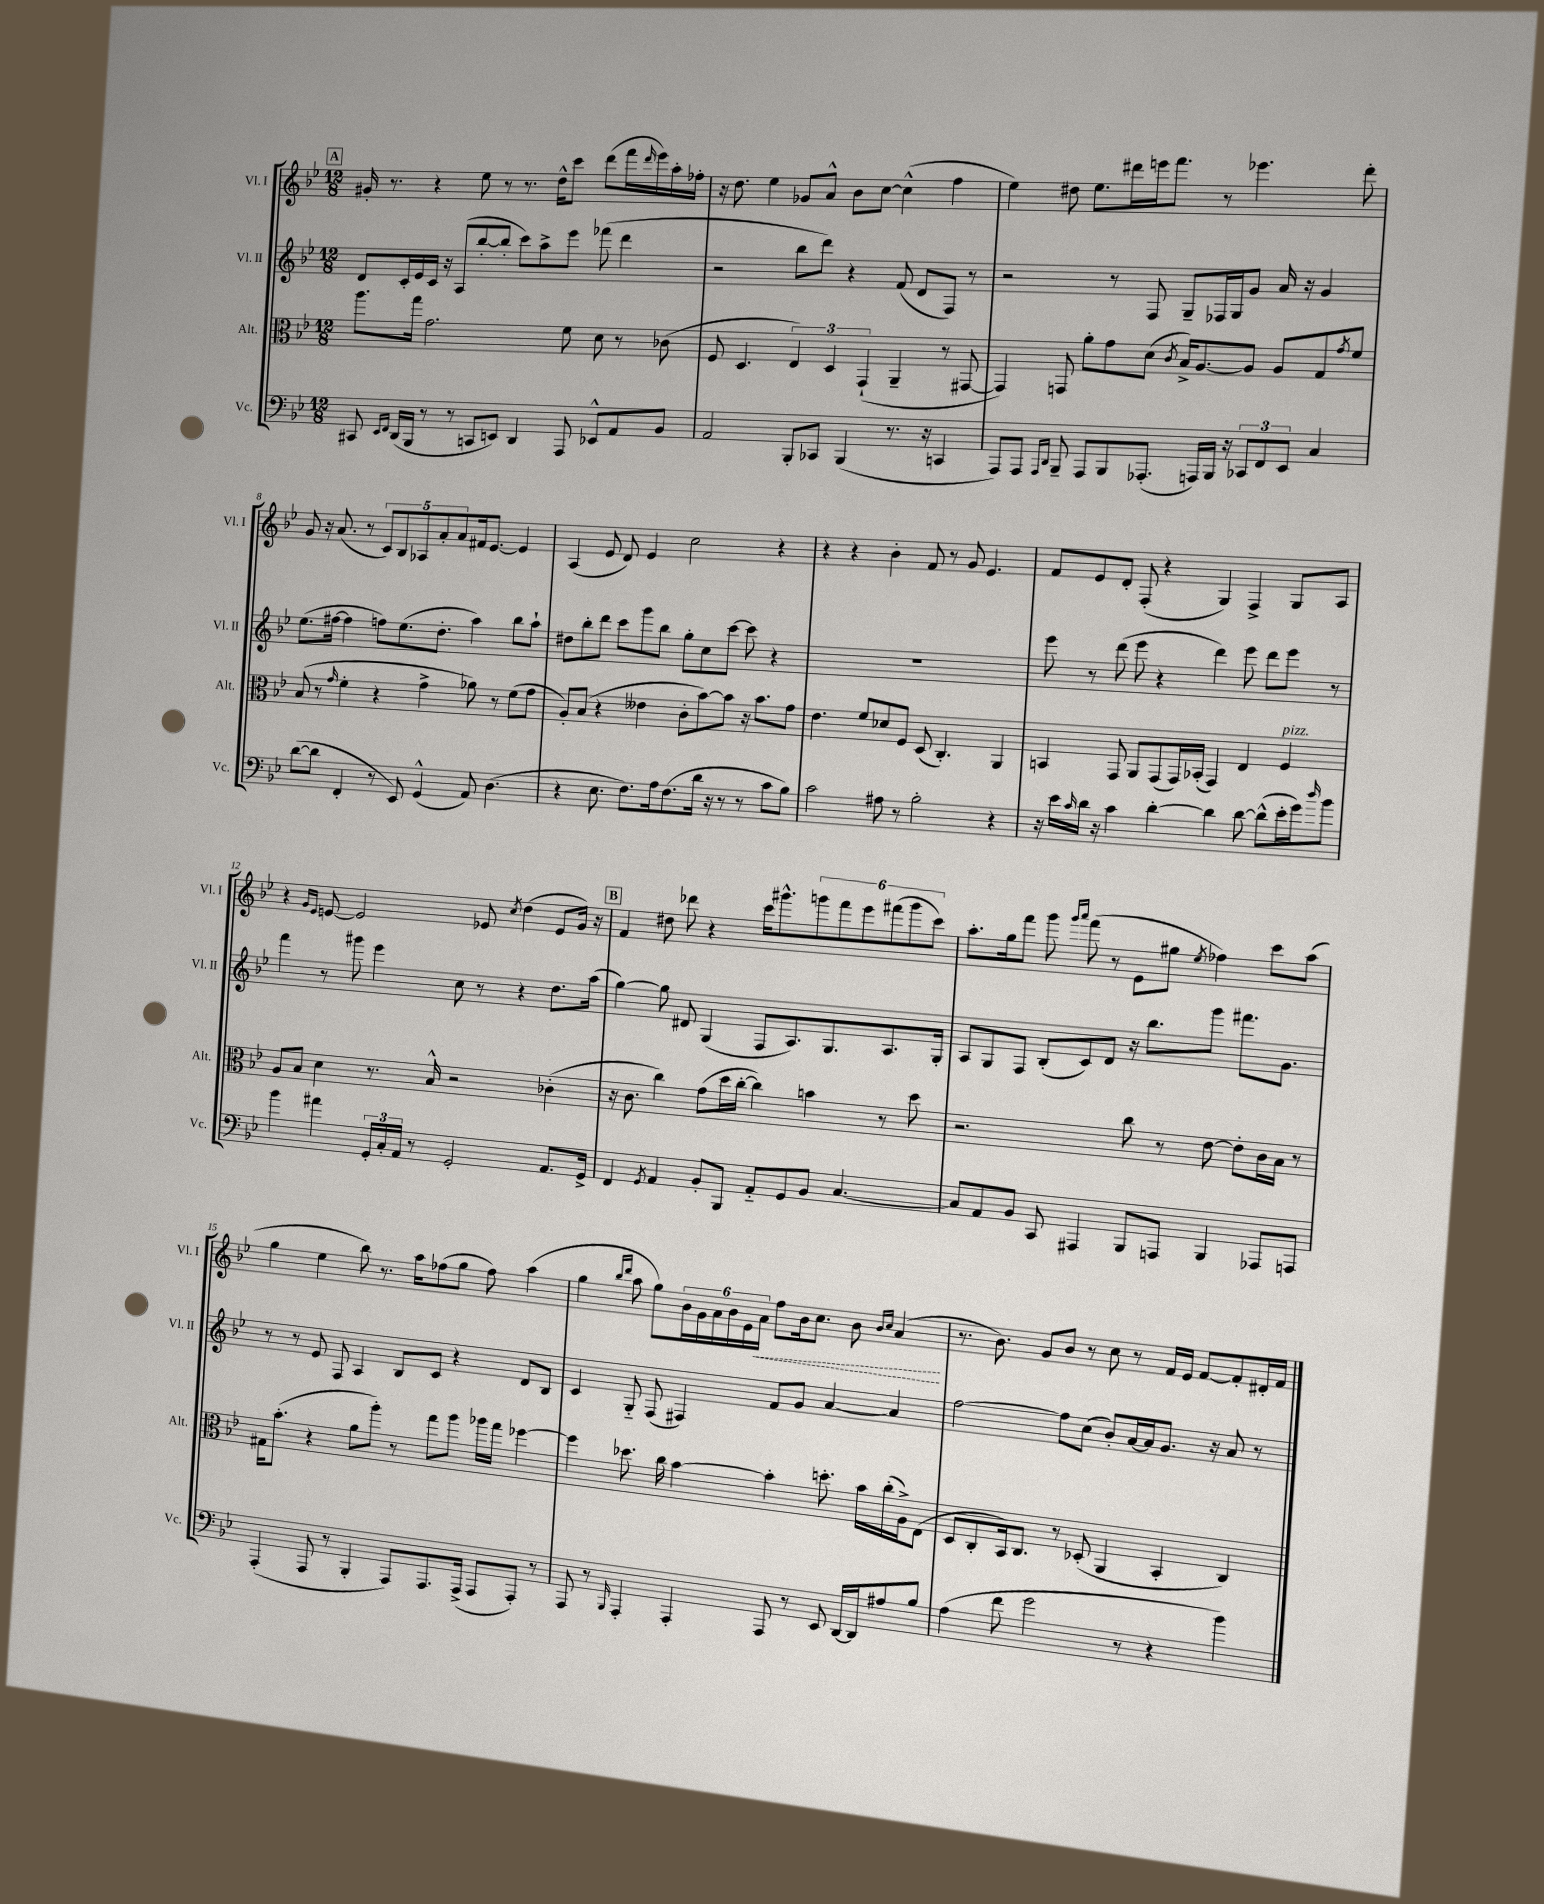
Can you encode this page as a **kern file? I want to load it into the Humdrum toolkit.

**kern	**kern	**kern	**kern	**dynam
*part4	*part3	*part2	*part1	*part1
*staff4	*staff3	*staff2	*staff1	*staff1
*I"Vc.	*I"Alt.	*I"Vl. II	*I"Vl. I	*
*I'Vc.	*I'Alt.	*I'Vl. II	*I'Vl. I	*
*clefF4	*clefC3	*clefG2	*clefG2	*
*k[b-e-]	*k[b-e-]	*k[b-e-]	*k[b-e-]	*
*M12/8	*M12/8	*M12/8	*M12/8	*
!!LO:REH:place=s1:t=A
=5	=5	=5	=5	=5
8CC#X/	8.aa\L	8d/L	16g#X'/	.
.	.	.	8.r	.
16qqEE-/LL	.	.	.	.
16qqFF/JJ	.	.	.	.
(16DD/LL	.	16c'/L	.	.
16BBB-/JJ	16gg\Jk	16e-/	.	.
8r	2.g\	16c/JJ	4r	.
.	.	16r	.	.
8r	.	(8A/L	.	.
8CCn/L	.	[8bb-'/	8ee-\	.
8EEn/J)	.	8bb-'/J]	8r	.
4DD/	.	8ccc\L)	8.r	.
.	.	8aa^\	.	.
.	.	.	16dd^^\KL	.
8AAA/	8f\	8eee-\J	8ccc\J	.
8EE-X^^/L	8d\	(8fff-X\	(8ddd\L	.
8AA/	8r	4ddd\	16fff\L	.
.	.	.	16qqddd/	.
.	.	.	16eee-\)	.
8BB-/J	(8c-X\	.	16aa'\	.
.	.	.	16ff-X'\JJ	.
=6	=6	=6	=6	=6
2AA/	8F/	2r	16r	.
.	.	.	8.dd\	.
.	4.D/	.	.	.
.	.	.	4ee-\	.
8BBB-'/L	6E-/)	8bb-\L	8g-X/L	.
8CC-X/J	.	8ddd\J)	8a^^/J	.
.	6D/	.	.	.
(4BBB-/	.	4r	8b-\L	.
.	(6GG`/	.	.	.
.	.	.	[8cc\J	.
8.r	4AA~/	(8f/	(4cc^^\]	.
.	.	8d/L	.	.
16r	.	.	.	.
4CCn/	8r	8F/J)	4ff\	.
.	[8GG#X/	8r	.	.
=7	=7	=7	=7	=7
8AAA/L)	4GG#/])	2r	4ee-\)	.
8AAA/J	.	.	.	.
16qqAAA/LL	.	.	.	.
16qqDD/JJ	.	.	.	.
8BBB-~/	8GGn/	.	8dd#X\	.
8AAA/L	8a'\L	.	8.ee-\L	.
8BBB-/	8g\	8r	.	.
.	.	.	16ddd#X\L	.
(8.AAA-X'/J	(8d\J	8F/	16eeen\J	.
.	.	.	8.fff\J	.
.	8qc/	.	.	.
.	16B-^/KL)	8G~/L	.	.
16AAAn/LL)	[8.A/	.	.	.
16BBB-/JJ	.	16F-X/L	8r	.
16r	.	16G/J	.	.
12CC-X/L	8A/J]	8g/J	4.eee-X\	.
12FF/	.	.	.	.
.	8A/L	16a/	.	.
12EE-/J	.	.	.	.
.	.	16r	.	.
4C/	8G/	4g/	.	.
.	8qg/	.	.	.
.	8f/J	.	8ddd#'\	.
!!LO:LB:g=z
=8	=8	=8	=8	=8
([8d\L	(8B-/	(8.ee-\L	8g/	.
8d\J]	8r	.	16r	.
.	.	[16ff#X\Jk	(8.a/	.
.	16qqg/	.	.	.
4FF'/	4f'\	4ff#\]	.	.
.	.	.	8r	.
8r	4r	8ffn\L)	10c/L)	.
.	.	.	10B-/	.
8EE-/)	.	(8.ee-\	.	.
.	.	.	10A-X/	.
(4GG^^/	4g^\	.	.	.
.	.	.	10a'/	.
.	.	8.dd'\J	.	.
.	.	.	10a/	.
8AA/)	8a-X\)	4aa\)	16f#X/k	.
.	.	.	[8.e-/J	.
(4.D\	8r	.	.	.
.	(8f\L	8bb-\L	4e-/]	.
.	8g\J	8aa`\J	.	.
=9	=9	=9	=9	=9
4r	8A'/L)	8dd#X\L	(4A/	.
.	(8B-/J	8bb-'\	.	.
8.E-\	4r	8ddd\J	8e-/	.
.	.	8ccc\L	8d/)	.
8.F\L)	.	.	.	.
.	4e--X\	8ggg\	4e-/	.
16A\k	.	8bb-\J	.	.
(8.F\	.	.	.	.
.	8c'\L	8gg'\L	2cc\	.
16d\Jk	[8b-\)	8cc\	.	.
16r	.	.	.	.
8r	8b-\J]	[8ccc\J	.	.
8r	16r	8ccc\]	.	.
.	8.b-\L	.	.	.
8c\L	.	4r	4r	.
8B-\J)	8g\J	.	.	.
=10	=10	=10	=10	=10
2c\	4.e-\	1.r	4r	.
.	.	.	4r	.
.	8f/L	.	.	.
8A#X\	8d-X/	.	4b-'\	.
8r	8F/J	.	.	.
2B-'\	(8D/	.	8f/	.
.	4.C'/)	.	8r	.
.	.	.	8g/	.
.	.	.	4.e-/	.
4r	4AA/	.	.	.
=11	=11	=11	=11	=11
16r	4BBn/	8eee-\	8f/L	.
16e-\LL	.	.	.	.
16qqc/	.	.	.	.
16d\JJ	.	8r	8e-/	.
16r	.	.	.	.
4c\	8GG/	(8ddd\	8d'/J	.
.	8AA/L	8eee-\	(8F'/	.
[4d'\	(8GG/	4r	4r	.
.	16GG/L)	.	.	.
.	(16BB-X'/JJ	.	.	.
4d\]	4GG/)	4ddd\)	4G/)	.
[8d\	4E-/	8eee-\	4F^/	.
(8d^^\L]	.	8ddd\L	.	.
!	!LO:TX:a:i:t=pizz.	!	!	!
16e-'\L	4F/	8eee-\J	8G/L	.
16g\J)	.	.	.	.
16qqdd/	.	.	.	.
8b-\J	.	8r	8A/J	.
!!LO:LB:g=z
=12	=12	=12	=12	=12
4b-\	8A/L	4fff\	4r	.
.	8B-/J	.	.	.
.	.	.	16qqg/LL	.
.	.	.	16qqe-/JJ	.
4a#X\	4d\	8r	[8en/	.
.	.	8ggg#X\	2e/]	.
24GG'/LL	8.r	4eee-\	.	.
24C'/	.	.	.	.
24AA/JJ	.	.	.	.
8r	.	.	.	.
.	16B-^^/	.	.	.
2GG'/	2r	8cc\	.	.
.	.	8r	8e-X/	.
.	.	.	8qcc/	.
.	.	4r	(4dd\	.
8.AA/L	(4c-X'\	8.dd\L	8e-/L	.
.	.	.	16g/Jk)	.
16GG^/Jk	.	(16aa\Jk	16r	.
!!LO:REH:place=s1:t=B
=13	=13	=13	=13	=13
4FF/	16r	[4gg\)	4f/	.
.	8.c\	.	.	.
8qGG/	.	.	.	.
4AA/	4cc\)	8gg\]	8dd#X\	.
.	.	8d#X/	8ddd-X\	.
8BB-'/L	(8g\L	(4G/	4r	.
8BBB-/J	16dd\L	.	.	.
.	[16cc'\JJ	.	.	.
8AA/L	4cc\])	8F/L	16ccc\KL	.
.	.	.	8.ggg#X^^\	.
8GG/	.	8.A/)	.	.
8BB-/J	4bn\	.	12gggn\	.
.	.	8.G/	.	.
.	.	.	12fff\	.
[4.C/	.	.	.	.
.	.	.	12eee-\	.
.	8r	8.A/	(12fff#X\	.
.	.	.	12ggg\	.
.	8dd\	.	.	.
.	.	.	12ccc\J)	.
.	.	16G'/Jk	.	.
=14	=14	=14	=14	=14
8C/L]	2.r	8A/L	8.aa'\L	.
8AA/	.	8G/	.	.
.	.	.	16gg\k	.
8BB-/J	.	8F/J	8fff\J	.
8CC/	.	(8B-'/L	8ggg\	.
.	.	.	16qqggg/LL	.
.	.	.	16qqaaa/JJ	.
4AAA#X/	.	8c/)	(8fff\	.
.	.	8d/J	8r	.
8BBB-/L	8cc\	16r	8e-\L	.
.	.	8.bb-\L	.	.
8AAAn/J	8r	.	8gg#X\J	.
.	.	.	8qee-/	.
4BBB-/	[8e-\	8ggg\J	4ff-X\)	.
.	8e-'\L]	8.fff#X\L	.	.
8AAA-X/L	16c\L	.	8ccc\L	.
.	16B-\JJ	8.g\J	.	.
8AAAn/J	8r	.	(8aa\J	.
!!LO:LB:g=z
=15	=15	=15	=15	=15
(4AAA'/	16G#X\KL	8r	4gg\	.
.	(8.b-'\J	.	.	.
.	.	8r	.	.
8AAA/	4r	8e-/	4ee-\	.
8r	.	8F/	.	.
4BBB-'/	8a\L	4A/	8bb-\)	.
.	8aa'\J)	.	8.r	.
8AAA/L)	8r	8B-/L	.	.
.	.	.	16aa\KL	.
8.AAA/	8gg\L	8c/J	(8ff-X\	.
.	8aa\J	4r	8gg\J	.
(16AAA^/Jk	.	.	.	.
8AAA/L	16aa-X\LL	.	8ff-\)	.
.	16gg\JJ	.	.	.
8AAA'/J)	[4ff-X\	8d/L	(4aa\	.
8r	.	8B-/J	.	.
=16	=16	=16	=16	=16
8AAA/	4ff-\]	4c/	4gg\	.
8r	.	.	.	.
.	.	.	16qqbb-/LL	.
16qqBBB-/	.	.	16qqddd/JJ	.
4AAA'/	8.dd-X\	8G/	8aa\	.
.	.	(8F/	8gg\L)	.
.	16cc\	.	.	.
4AAA'/	[4b-\	4F#X/)	24b-\L	.
.	.	.	24g\	.
.	.	.	24a\	.
.	.	.	24b-\	.
.	.	.	24e-\	.
!	!	!	!	!LO:HP:b
.	.	.	24a\JJ	<
8AAA/	4b-'\]	8f/L	8ff\L	.
8r	.	8g/J	16b-\k	.
.	.	.	8.cc\J	.
8EE-/	8.ddn'\	[4a/	.	.
[16DD/LL	.	.	8b-\	.
16DD/J]	16b-\LL	.	.	.
.	.	.	16qqb-/LL	.
.	.	.	16qqcc/JJ	.
8A#X/	(16cc'\	4a/]	(4a/	.
.	16A^\J)	.	.	.
8B-/J	(8E-\J	.	.	.
.	.	.	.	[
=17	=17	=17	=17	=17
(4A\	8D/L	[2ff\	8.r	.
.	8C'/	.	.	.
.	.	.	8.b-\)	.
8f\	16BB-/k)	.	.	.
.	8.C/J	.	.	.
2g\	.	.	8g/L	.
.	8r	8ff\L]	8b-/J	.
.	(8D-X'/	(8cc\J	8r	.
.	4AA/	8b-'/L)	8cc\	.
8r	.	[16a/L	8r	.
.	.	16a/J]	.	.
4r	4BB-'/	8.g/J	16f/LL	.
.	.	.	16e-/JJ	.
.	.	.	[8f/L	.
.	.	16r	.	.
4b-\)	4C/)	8a/	8f'/]	.
.	.	8r	16d#X'/L	.
.	.	.	16f/JJ	.
==	==	==	==	==
*-	*-	*-	*-	*-
